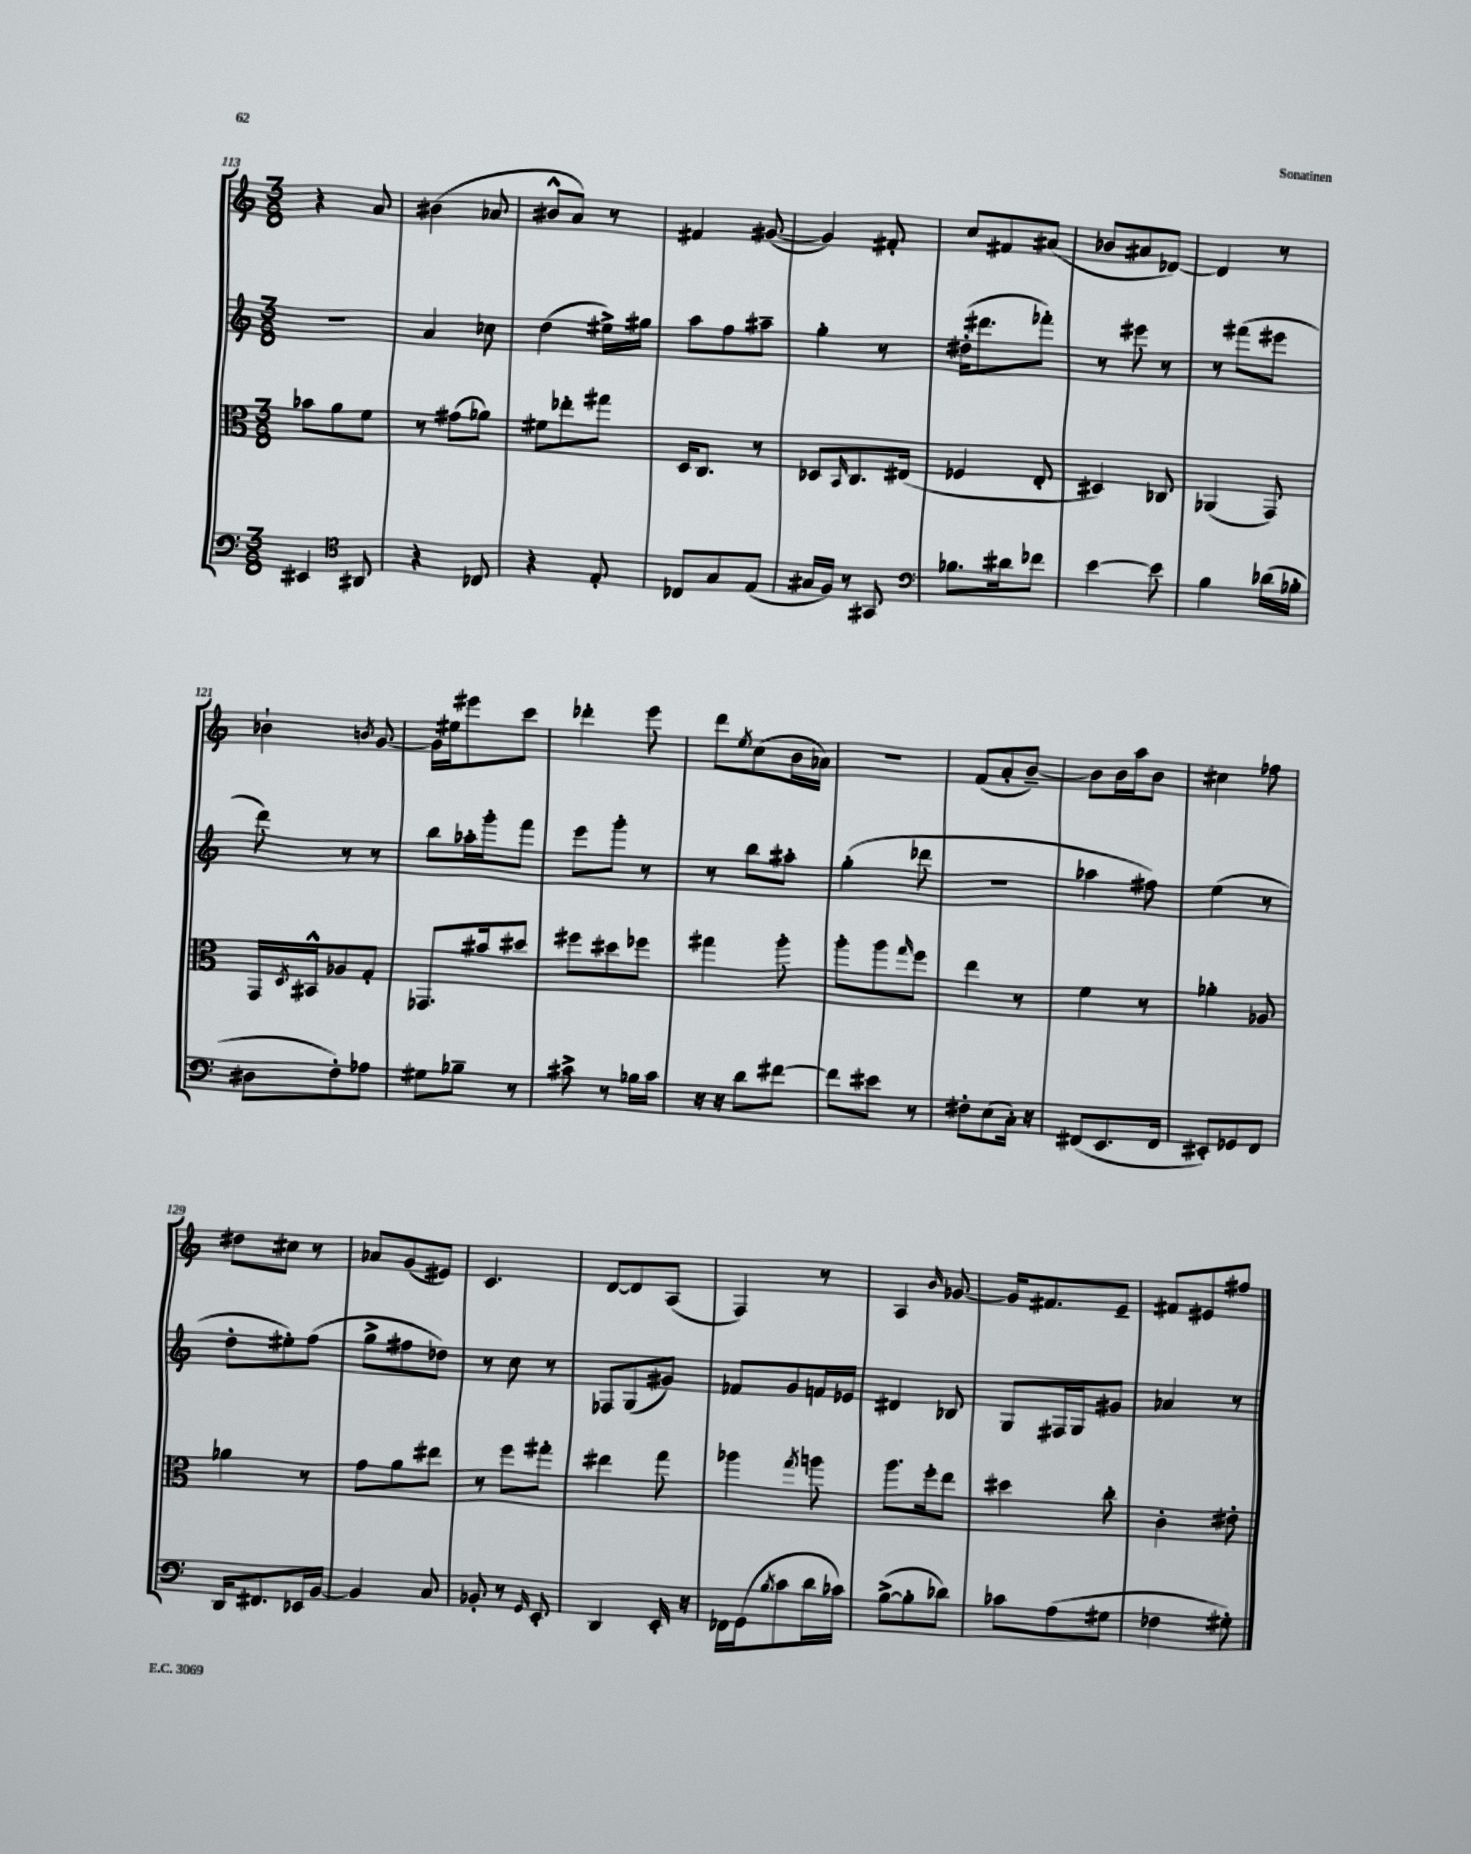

**kern	**kern	**kern	**kern
*part4	*part3	*part2	*part1
*staff4	*staff3	*staff2	*staff1
*clefF4	*clefC3	*clefG2	*clefG2
*k[]	*k[]	*k[]	*k[]
*M3/8	*M3/8	*M3/8	*M3/8
=113	=113	=113	=113
4EE#X/	8b-X\L	4.r	4r
.	8a\	.	.
*clefC4	*	*	*
8AA#X/	8f\J	.	8a/
=114	=114	=114	=114
4r	8r	4a/	(4b#X\
.	(8g#X\L	.	.
8C-X/	8a-X\J)	8cc-X\	8a-X/
=115	=115	=115	=115
4r	8f#X\L	(4dd\	8b#X^^/L
.	8ee-X'\	.	8a/J)
8E'/	8gg#X\J	16ee#X^\LL)	8r
.	.	16gg#X\JJ	.
=116	=116	=116	=116
8C-X/L	16D/KL	8aa\L	4f#X/
.	8.C/J	.	.
8G/	.	8ff\	.
(8E/J	8r	8aa#X~\J	([8g#X/
=117	=117	=117	=117
16G#X/LL	8D-X/L	4gg'\	4g#/])
16F/JJ)	.	.	.
.	16qqBB/	.	.
8r	8.C/	.	.
8GG#X/	.	8r	8f#X'/
.	(16E#X/Jk	.	.
=118	=118	=118	=118
*clefF4	*	*	*
8.B-X\L	4F-X/	(16dd#X'\KL	8cc/L
.	.	8.ddd#X\	.
.	.	.	8f#X/
16d#X\k	.	.	.
8f-X\J	8E'/	8fff-X'\J)	(8a#X/J
=119	=119	=119	=119
[4e\	4D#X/)	8r	8b-X/L
.	.	8eee#X\	8a#X/
8e\]	8C-X/	8r	[8d-X/J)
=120	=120	=120	=120
4B\	(4AA-X/	8r	4d-/]
.	.	(8fff#X\L	.
(16d-X\LL	8GG/)	8eee#X\J	8r
16B-X'\JJ	.	.	.
!!LO:LB:g=z
=121	=121	=121	=121
8D#X\L	16GG/LL	8ddd\)	4b-X`\
.	8qD/	.	.
.	16BB#X^^/J	.	.
8F'\)	8A-X/	8r	.
.	.	.	8qbn/
8A-X\J	8G'/J	8r	[8g/
=122	=122	=122	=122
8G#X\L	8.GG-X/L	8bb\L	16g\LL]
.	.	.	16ee#X\J
8B-X~\J	.	16aa-X'\L	8eee#X\
.	16b#X/k	16ggg'\J	.
8r	8dd#X/J	8fff\J	8ccc\J
=123	=123	=123	=123
8c#X^\	8ff#X\L	8eee\L	4ddd-X'\
8r	8dd#X\	8ggg'\J	.
16B-X\LL	8ff-X\J	8r	8eee\
16c#\JJ	.	.	.
=124	=124	=124	=124
16r	4gg#X\	8r	8ddd\L
16r	.	.	.
.	.	.	8qee/
8d\L	.	8bb\L	(8cc\
[8f#X\J	8aa'\	8aa#X'\J	16b\L
.	.	.	16a-X\JJ)
=125	=125	=125	=125
8f#\L]	8aa'\L	(4gg'\	4.r
8e#X\J	8aa\	.	.
.	16qqgg/	.	.
8r	8ff\J	8ddd-X\	.
=126	=126	=126	=126
8F#X'\L	4ee\	4.r	(8f/L
(8E\	.	.	8a'/
16C'\Jk)	8r	.	[8b~/J)
16r	.	.	.
=127	=127	=127	=127
(8FF#X/L	4f\	4aa-X\	8b\L]
8.EE/	.	.	16b\L
.	.	.	16aa\J
.	8r	8ff#X\)	8b\J
16FF#/Jk	.	.	.
=128	=128	=128	=128
8EE#X'/L)	4a-X'\	(4ee\	4cc#X\
8GG-X/	.	.	.
8FF/J	8A-X/	8r	8ff-X\
!!LO:LB:g=z
=129	=129	=129	=129
16DD/KL	4a-X\	8dd'\L	8dd#X\L
8.FF#X/	.	.	.
.	.	8ee#X'\)	8cc#X\J
16EE-X/L	8r	(8ff\J	8r
[16BB/JJ	.	.	.
=130	=130	=130	=130
4BB/]	8g\L	8gg^\L	8a-X/L
.	8a\	8ff#X\	(8g/
8C/	8ee#X\J	8dd-X\J)	8e#X/J)
=131	=131	=131	=131
8BB-X'/	8r	8r	4.c/
8r	8ff\L	8cc\	.
16qqGG/	.	.	.
8EE'/	8gg#X'\J	8r	.
=132	=132	=132	=132
4DD/	4ee#X\	8F-X/L	[8d/L
.	.	(8G/	8d/]
16EE'/	8gg\	8g#X/J)	(8A/J
16r	.	.	.
=133	=133	=133	=133
16FF-X\LL	4aa-X\	8f-X/L	4F/)
(16GG\J	.	.	.
8qB/	.	.	.
8c\	.	8g/	.
.	8qgg/	.	.
16d\L	8aan\	16fn/L	8r
16c-X\JJ)	.	16e-X/JJ	.
=134	=134	=134	=134
([8B^\L	8.aa\L	4d#X/	4A/
8B'\]	.	.	.
.	16ff'\k	.	.
.	.	.	16qqb/
8d-X\J)	8ee\J	8B-X/	[8g-X/
=135	=135	=135	=135
8c-X\L	4dd#X\	8G/L	16g-/KL]
.	.	.	8.f#X/
(8A\	.	16F#X/L	.
.	.	16G/J	.
8G#X\J	8cc'\	8g#X/J	8e~/J
=136	=136	=136	=136
4F-X\	4c'\	4a-X/	8f#X/L
.	.	.	8e#X/
8G#X'\)	8e#X'\	8r	8ff#X/J
==	==	==	==
*-	*-	*-	*-
